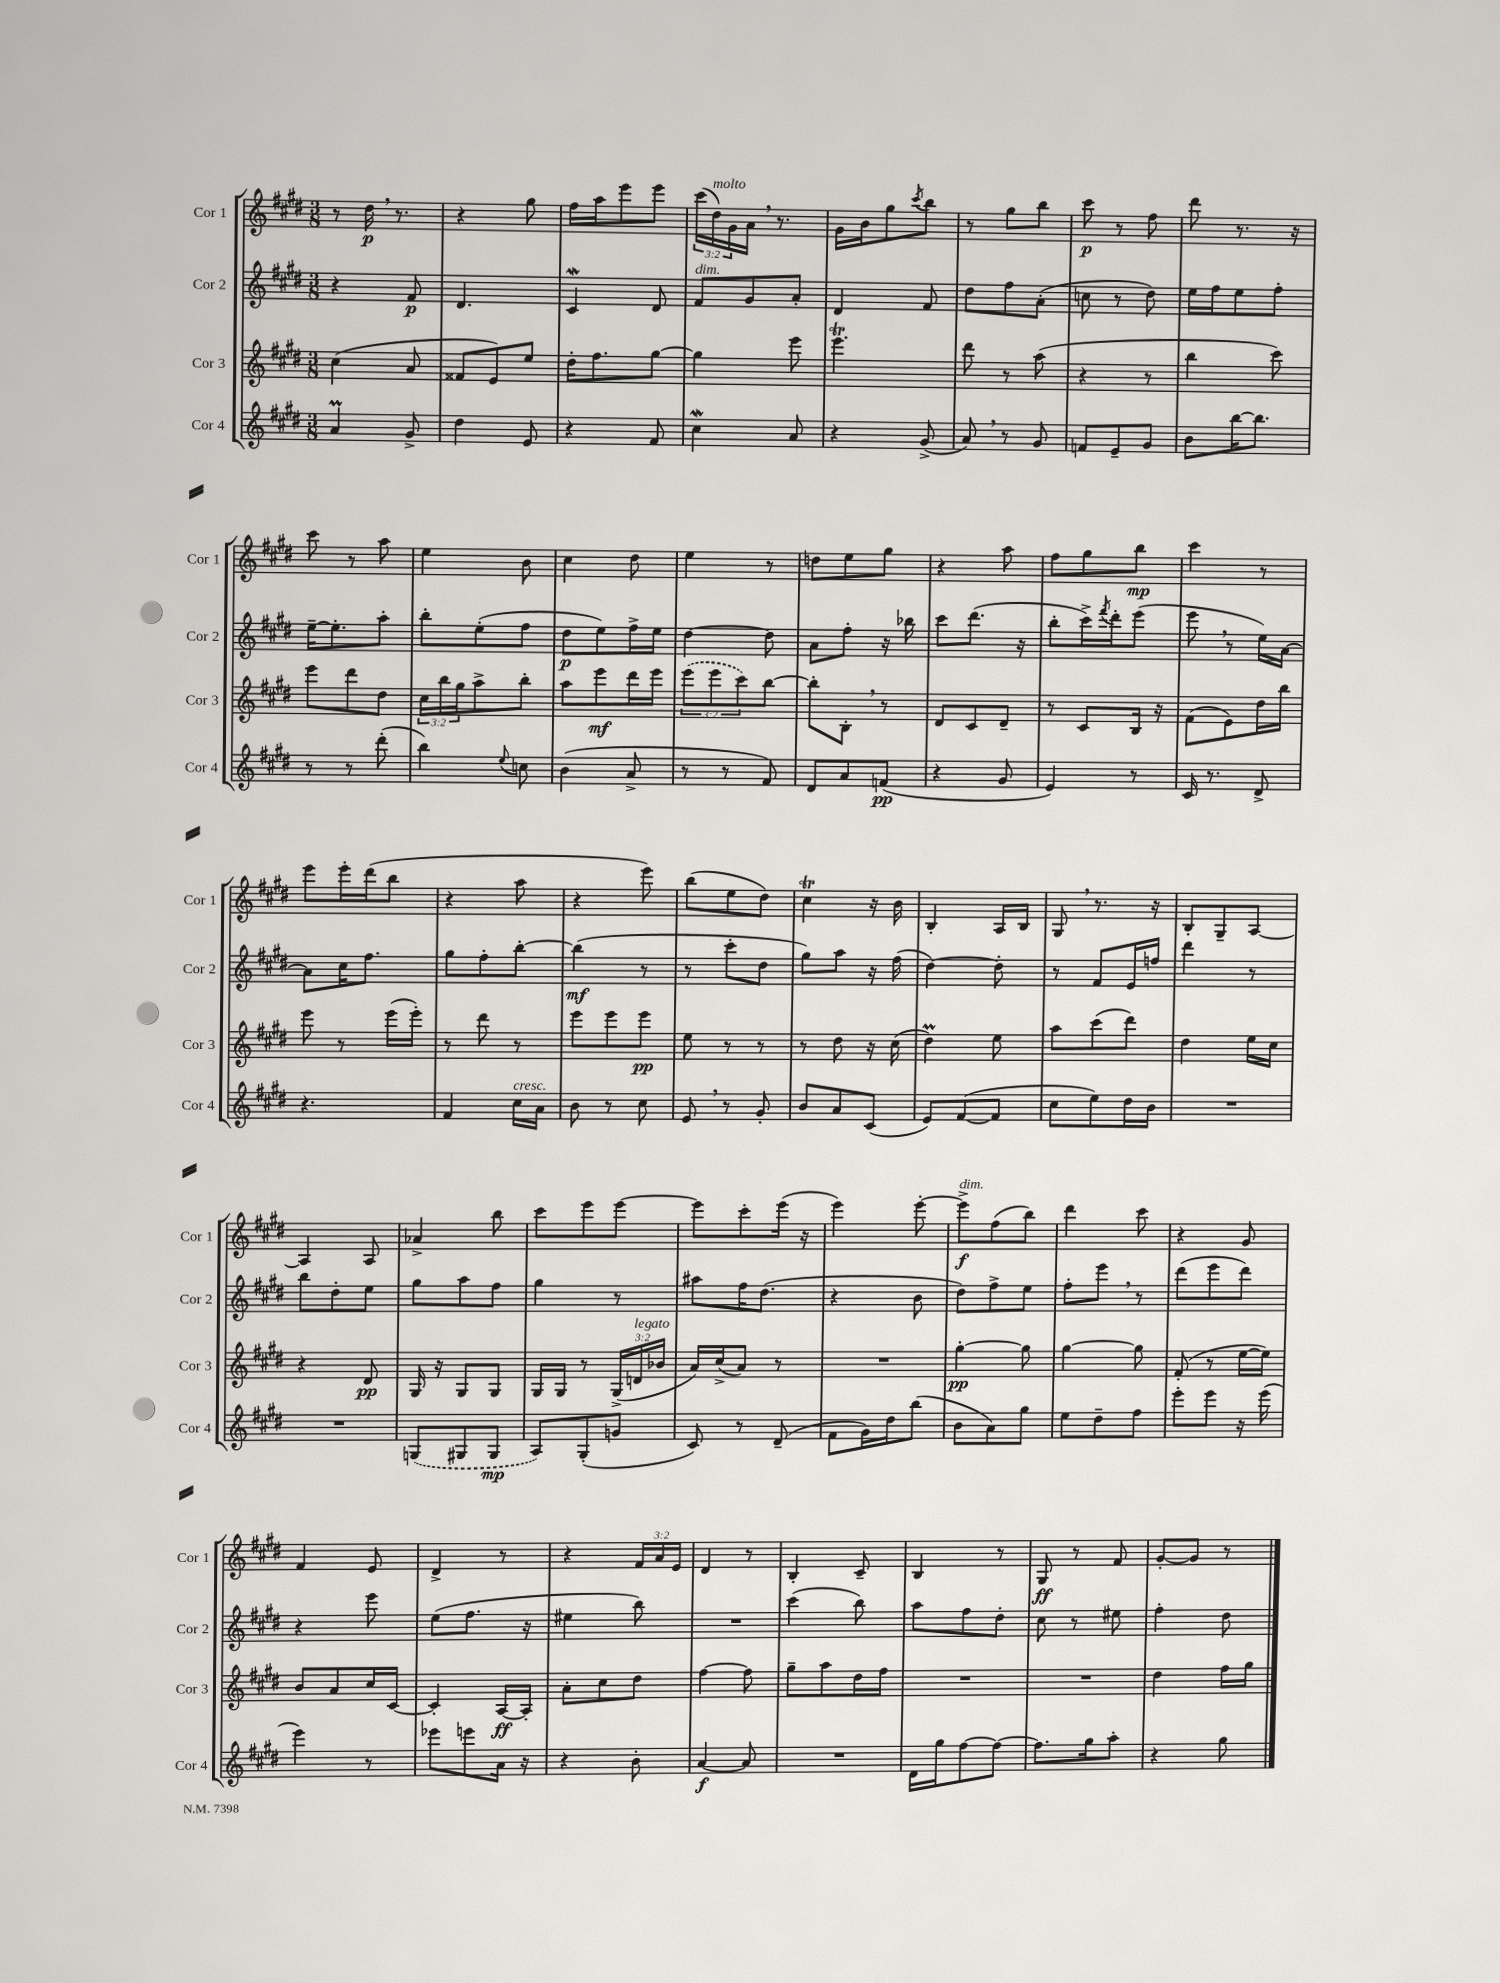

**kern	**dynam	**kern	**dynam	**kern	**dynam	**kern	**dynam
*part4	*part4	*part3	*part3	*part2	*part2	*part1	*part1
*staff4	*staff4	*staff3	*staff3	*staff2	*staff2	*staff1	*staff1
*I"Cor 4	*	*I"Cor 3	*	*I"Cor 2	*	*I"Cor 1	*
*I'Cor 4	*	*I'Cor 3	*	*I'Cor 2	*	*I'Cor 1	*
*clefG2	*	*clefG2	*	*clefG2	*	*clefG2	*
*k[f#c#g#d#]	*	*k[f#c#g#d#]	*	*k[f#c#g#d#]	*	*k[f#c#g#d#]	*
*M3/8	*	*M3/8	*	*M3/8	*	*M3/8	*
=1	=1	=1	=1	=1	=1	=1	=1
4aM/	.	(4cc#\	.	4r	.	8r	.
.	.	.	.	.	.	16dd#,\	p
.	.	.	.	.	.	8.r	.
8g#^/	.	8a/	.	8f#/	p	.	.
=2	=2	=2	=2	=2	=2	=2	=2
4dd#\	.	8f##X/L	.	4.d#/	.	4r	.
.	.	8e/)	.	.	.	.	.
8e/	.	8ee/J	.	.	.	8gg#\	.
=3	=3	=3	=3	=3	=3	=3	=3
4r	.	16dd#'\KL	.	4c#W/	.	16ff#\LL	.
.	.	8.ff#\	.	.	.	16aa\J	.
.	.	.	.	.	.	8eee\	.
8f#/	.	[8gg#\J	.	8d#/	.	8eee\J	.
=4	=4	=4	=4	=4	=4	=4	=4
!	!	!	!	!LO:TX:a:i:t=dim.	!	!	!
4cc#W\	.	4gg#\]	.	8f#/L	.	(24ccc#\LL	.
!	!	!	!	!	!	!LO:TX:a:i:t=molto	!
.	.	.	.	.	.	24dd#\)	.
.	.	.	.	.	.	24g#\	.
.	.	.	.	8g#/	.	16a,\JJ	.
.	.	.	.	.	.	8.r	.
8a/	.	8eee\	.	8a'/J	.	.	.
=5	=5	=5	=5	=5	=5	=5	=5
4r	.	4.eeeT\	.	4d#/	.	16g#\LL	.
.	.	.	.	.	.	16b\J	.
.	.	.	.	.	.	8gg#\	.
.	.	.	.	.	.	8qccc#/	.
(8g#^/	.	.	.	8f#/	.	8bb\J	.
=6	=6	=6	=6	=6	=6	=6	=6
8a,/)	.	8ddd#\	.	8dd#\L	.	8r	.
8r	.	8r	.	8ff#\	.	8gg#\L	.
8g#/	.	(8aa\	.	(8a'\J	.	8bb\J	.
=7	=7	=7	=7	=7	=7	=7	=7
8fn/L	.	4r	.	8ccn\	.	8ccc#\	p
8e~/	.	.	.	8r	.	8r	.
8g#/J	.	8r	.	8dd#\)	.	8ff#\	.
=8	=8	=8	=8	=8	=8	=8	=8
8b\L	.	4bb\	.	16ee\LL	.	8ddd#\	.
.	.	.	.	16ff#\J	.	.	.
[16bb\K	.	.	.	8ee\	.	8.r	.
8.bb\J]	.	.	.	.	.	.	.
.	.	8ccc#\)	.	8ff#'\J	.	.	.
.	.	.	.	.	.	16r	.
!!LO:LB:g=z
=9	=9	=9	=9	=9	=9	=9	=9
8r	.	8eee\L	.	[16ee~\KL	.	8ccc#\	.
.	.	.	.	8.ee'\]	.	.	.
8r	.	8ddd#\	.	.	.	8r	.
(8ddd#'\	.	8dd#\J	.	8aa'\J	.	8aa\	.
=10	=10	=10	=10	=10	=10	=10	=10
4bb\)	.	24cc#\LL	.	8bb'\L	.	4ee\	.
.	.	24bb\	.	.	.	.	.
.	.	24gg#\J	.	.	.	.	.
.	.	8aa^\	.	(8ee'\	.	.	.
8qqee/	.	.	.	.	.	.	.
8ccn\	.	8bb'\J	.	8ff#\J	.	8b\	.
=11	=11	=11	=11	=11	=11	=11	=11
(4b\	.	8aa\L	.	8dd#\L	p	4cc#\	.
.	.	8eee\	mf	8ee\)	.	.	.
8a^/	.	16ddd#\L	.	16ff#^\L	.	8dd#\	.
.	.	16eee\JJ	.	16ee\JJ	.	.	.
=12	=12	=12	=12	=12	=12	=12	=12
8r	.	(12eee\L	.	[4dd#\	.	4ee\	.
.	.	12eee\	.	.	.	.	.
8r	.	.	.	.	.	.	.
.	.	12ccc#\)	.	.	.	.	.
8f#/)	.	[8bb\J	.	8dd#\]	.	8r	.
=13	=13	=13	=13	=13	=13	=13	=13
8d#/L	.	8bb'\L]	.	8a\L	.	8ddn\L	.
8a/	.	8B',\J	.	8ff#'\J	.	8ee\	.
(8fn/J	pp	8r	.	16r	.	8gg#\J	.
.	.	.	.	16bb-X\	.	.	.
=14	=14	=14	=14	=14	=14	=14	=14
4r	.	8d#/L	.	8ccc#\L	.	4r	.
.	.	8c#/	.	(8.ddd#\J	.	.	.
8g#/	.	8d#~/J	.	.	.	8aa\	.
.	.	.	.	16r	.	.	.
=15	=15	=15	=15	=15	=15	=15	=15
4e/)	.	8r	.	8bb'\L	.	8ff#\L	.
.	.	8c#/L	.	16ccc#^\L)	.	8gg#\	.
.	.	.	.	8qfff#/	.	.	.
.	.	.	.	16ddd#'\J	.	.	.
8r	.	16B/Jk	.	(8eee\J	.	8bb\J	mp
.	.	16r	.	.	.	.	.
=16	=16	=16	=16	=16	=16	=16	=16
16c#/	.	(8f#\L	.	8eee,\	.	4ccc#\	.
8.r	.	.	.	.	.	.	.
.	.	8e\)	.	8r	.	.	.
8d#^/	.	16dd#\L	.	16ee\LL)	.	8r	.
.	.	16bb\JJ	.	[16a\JJ	.	.	.
!!LO:LB:g=z
=17	=17	=17	=17	=17	=17	=17	=17
4.r	.	8eee\	.	8a\L]	.	8eee\L	.
.	.	8r	.	16cc#\K	.	16eee'\L	.
.	.	.	.	8.ff#\J	.	(16ddd#\J	.
.	.	(16eee\LL	.	.	.	8bb\J	.
.	.	16eee'\JJ)	.	.	.	.	.
=18	=18	=18	=18	=18	=18	=18	=18
4f#/	.	8r	.	8gg#\L	.	4r	.
.	.	8ddd#\	.	8ff#'\	.	.	.
!LO:TX:a:i:t=cresc.	!	!	!	!	!	!	!
16cc#\LL	.	8r	.	[8bb'\J	.	8aa\	.
16a\JJ	.	.	.	.	.	.	.
=19	=19	=19	=19	=19	=19	=19	=19
8b\	.	8eee\L	.	(4bb\]	mf	4r	.
8r	.	8eee\	.	.	.	.	.
8cc#\	.	8eee\J	pp	8r	.	8eee\)	.
=20	=20	=20	=20	=20	=20	=20	=20
8e,/	.	8ee\	.	8r	.	(8bb\L	.
8r	.	8r	.	8ccc#'\L	.	8ee\	.
8g#'/	.	8r	.	8dd#\J	.	8dd#\J)	.
=21	=21	=21	=21	=21	=21	=21	=21
8b/L	.	8r	.	8gg#\L)	.	4cc#T\	.
8a/	.	8dd#\	.	8aa\J	.	.	.
(8c#/J	.	16r	.	16r	.	16r	.
.	.	(16cc#\	.	(16ff#\	.	16b\	.
=22	=22	=22	=22	=22	=22	=22	=22
8e/L)	.	4dd#m\)	.	[4dd#\)	.	4B'/	.
([8f#/	.	.	.	.	.	.	.
8f#/J]	.	8ee\	.	8dd#'\]	.	16A/LL	.
.	.	.	.	.	.	16B/JJ	.
=23	=23	=23	=23	=23	=23	=23	=23
8cc#\L	.	8aa\L	.	8r	.	8G#,/	.
8ee\)	.	(8ccc#\	.	8f#/L	.	8.r	.
16dd#\L	.	8ddd#\J)	.	16e/L	.	.	.
16b\JJ	.	.	.	16ffn/JJ	.	16r	.
=24	=24	=24	=24	=24	=24	=24	=24
4.r	.	4dd#\	.	4ddd#\	.	8B'/L	.
.	.	.	.	.	.	8G#~/	.
.	.	16ee\LL	.	8r	.	[8A/J	.
.	.	16cc#\JJ	.	.	.	.	.
!!LO:LB:g=z
=25	=25	=25	=25	=25	=25	=25	=25
4.r	.	4r	.	8bb\L	.	4A/]	.
.	.	.	.	8dd#'\	.	.	.
.	.	8d#/	pp	8ee\J	.	8A/	.
=26	=26	=26	=26	=26	=26	=26	=26
(8Gn/L	.	16G#/	.	8gg#\L	.	4a-X^/	.
.	.	16r	.	.	.	.	.
8G#X/	.	8G#/L	.	8aa\	.	.	.
8G#/J	mp	8G#/J	.	8ff#\J	.	8bb\	.
=27	=27	=27	=27	=27	=27	=27	=27
8A/L)	.	16G#/LL	.	4gg#\	.	8ccc#\L	.
.	.	16G#/JJ	.	.	.	.	.
(8G#'/	.	8r	.	.	.	8eee\	.
8gn/J	.	(24G#^/LL	.	8r	.	[8eee\J	.
!	!	!LO:TX:a:i:t=legato	!	!	!	!	!
.	.	24dn/	.	.	.	.	.
.	.	24b-X/JJ	.	.	.	.	.
=28	=28	=28	=28	=28	=28	=28	=28
8c#/)	.	16a/LL)	.	8aa#X\L	.	8eee\L]	.
.	.	(16cc#^/J	.	.	.	.	.
8r	.	8a/J)	.	16ff#\K	.	8ccc#'\	.
.	.	.	.	(8.dd#\J	.	.	.
(8d#~/	.	8r	.	.	.	(16eee\Jk	.
.	.	.	.	.	.	16r	.
=29	=29	=29	=29	=29	=29	=29	=29
8f#\L	.	4.r	.	4r	.	4eee\)	.
16g#\L)	.	.	.	.	.	.	.
16dd#\J	.	.	.	.	.	.	.
(8bb\J	.	.	.	8b\	.	[8eee'\	.
=30	=30	=30	=30	=30	=30	=30	=30
!	!	!	!	!	!	!LO:TX:a:i:t=dim.	!
8b\L	.	[4gg#'\	pp	8dd#\L)	.	8eee^\L]	f
8a\)	.	.	.	8ff#^\	.	(8ff#\	.
8gg#\J	.	8gg#\]	.	8ee\J	.	8bb\J)	.
=31	=31	=31	=31	=31	=31	=31	=31
8ee\L	.	[4gg#\	.	8ff#'\L	.	4ddd#\	.
8dd#~\	.	.	.	8eee,\J	.	.	.
8ff#\J	.	8gg#\]	.	8r	.	8ccc#\	.
=32	=32	=32	=32	=32	=32	=32	=32
8eee'\L	.	(8f#'/	.	(8ddd#\L	.	4r	.
8eee\J	.	8r	.	8eee\	.	.	.
16r	.	[16ee\LL	.	8ddd#\J)	.	8g#/	.
(16eee\	.	16ee\JJ])	.	.	.	.	.
!!LO:LB:g=z
=33	=33	=33	=33	=33	=33	=33	=33
4eee\)	.	8b/L	.	4r	.	4f#/	.
.	.	8a/	.	.	.	.	.
8r	.	16cc#/L	.	8eee\	.	8e/	.
.	.	[16c#/JJ	.	.	.	.	.
=34	=34	=34	=34	=34	=34	=34	=34
8eee-X\L	.	4c#'/]	.	(8ee\L	.	4d#^/	.
8eeen\	.	.	.	8.ff#\J	.	.	.
16a\Jk	.	[16A/LL	ff	.	.	8r	.
16r	.	16A'/JJ]	.	16r	.	.	.
=35	=35	=35	=35	=35	=35	=35	=35
4r	.	8a'\L	.	4ee#X\	.	4r	.
.	.	8cc#\	.	.	.	.	.
8b'\	.	8dd#\J	.	8bb\)	.	24f#/LL	.
.	.	.	.	.	.	24a/	.
.	.	.	.	.	.	24e/JJ	.
=36	=36	=36	=36	=36	=36	=36	=36
[4a/	f	[4ff#\	.	4.r	.	4d#/	.
8a/]	.	8ff#\]	.	.	.	8r	.
=37	=37	=37	=37	=37	=37	=37	=37
4.r	.	8gg#~\L	.	(4ccc#\	.	4B'/	.
.	.	8aa\	.	.	.	.	.
.	.	16dd#\L	.	8bb\)	.	8c#~/	.
.	.	16ff#\JJ	.	.	.	.	.
=38	=38	=38	=38	=38	=38	=38	=38
16d#\LL	.	4.r	.	8aa\L	.	4B/	.
16gg#\J	.	.	.	.	.	.	.
[8ff#\	.	.	.	8ff#\	.	.	.
8ff#\J_	.	.	.	8dd#'\J	.	8r	.
=39	=39	=39	=39	=39	=39	=39	=39
8.ff#\L]	.	4.r	.	8cc#\	.	8G#/	ff
.	.	.	.	8r	.	8r	.
16gg#\k	.	.	.	.	.	.	.
8aa'\J	.	.	.	8ee#X\	.	8f#/	.
=40	=40	=40	=40	=40	=40	=40	=40
4r	.	4dd#\	.	4ff#'\	.	[8g#'/L	.
.	.	.	.	.	.	8g#/J]	.
8gg#\	.	16ff#\LL	.	8dd#\	.	8r	.
.	.	16gg#\JJ	.	.	.	.	.
==	==	==	==	==	==	==	==
*-	*-	*-	*-	*-	*-	*-	*-
